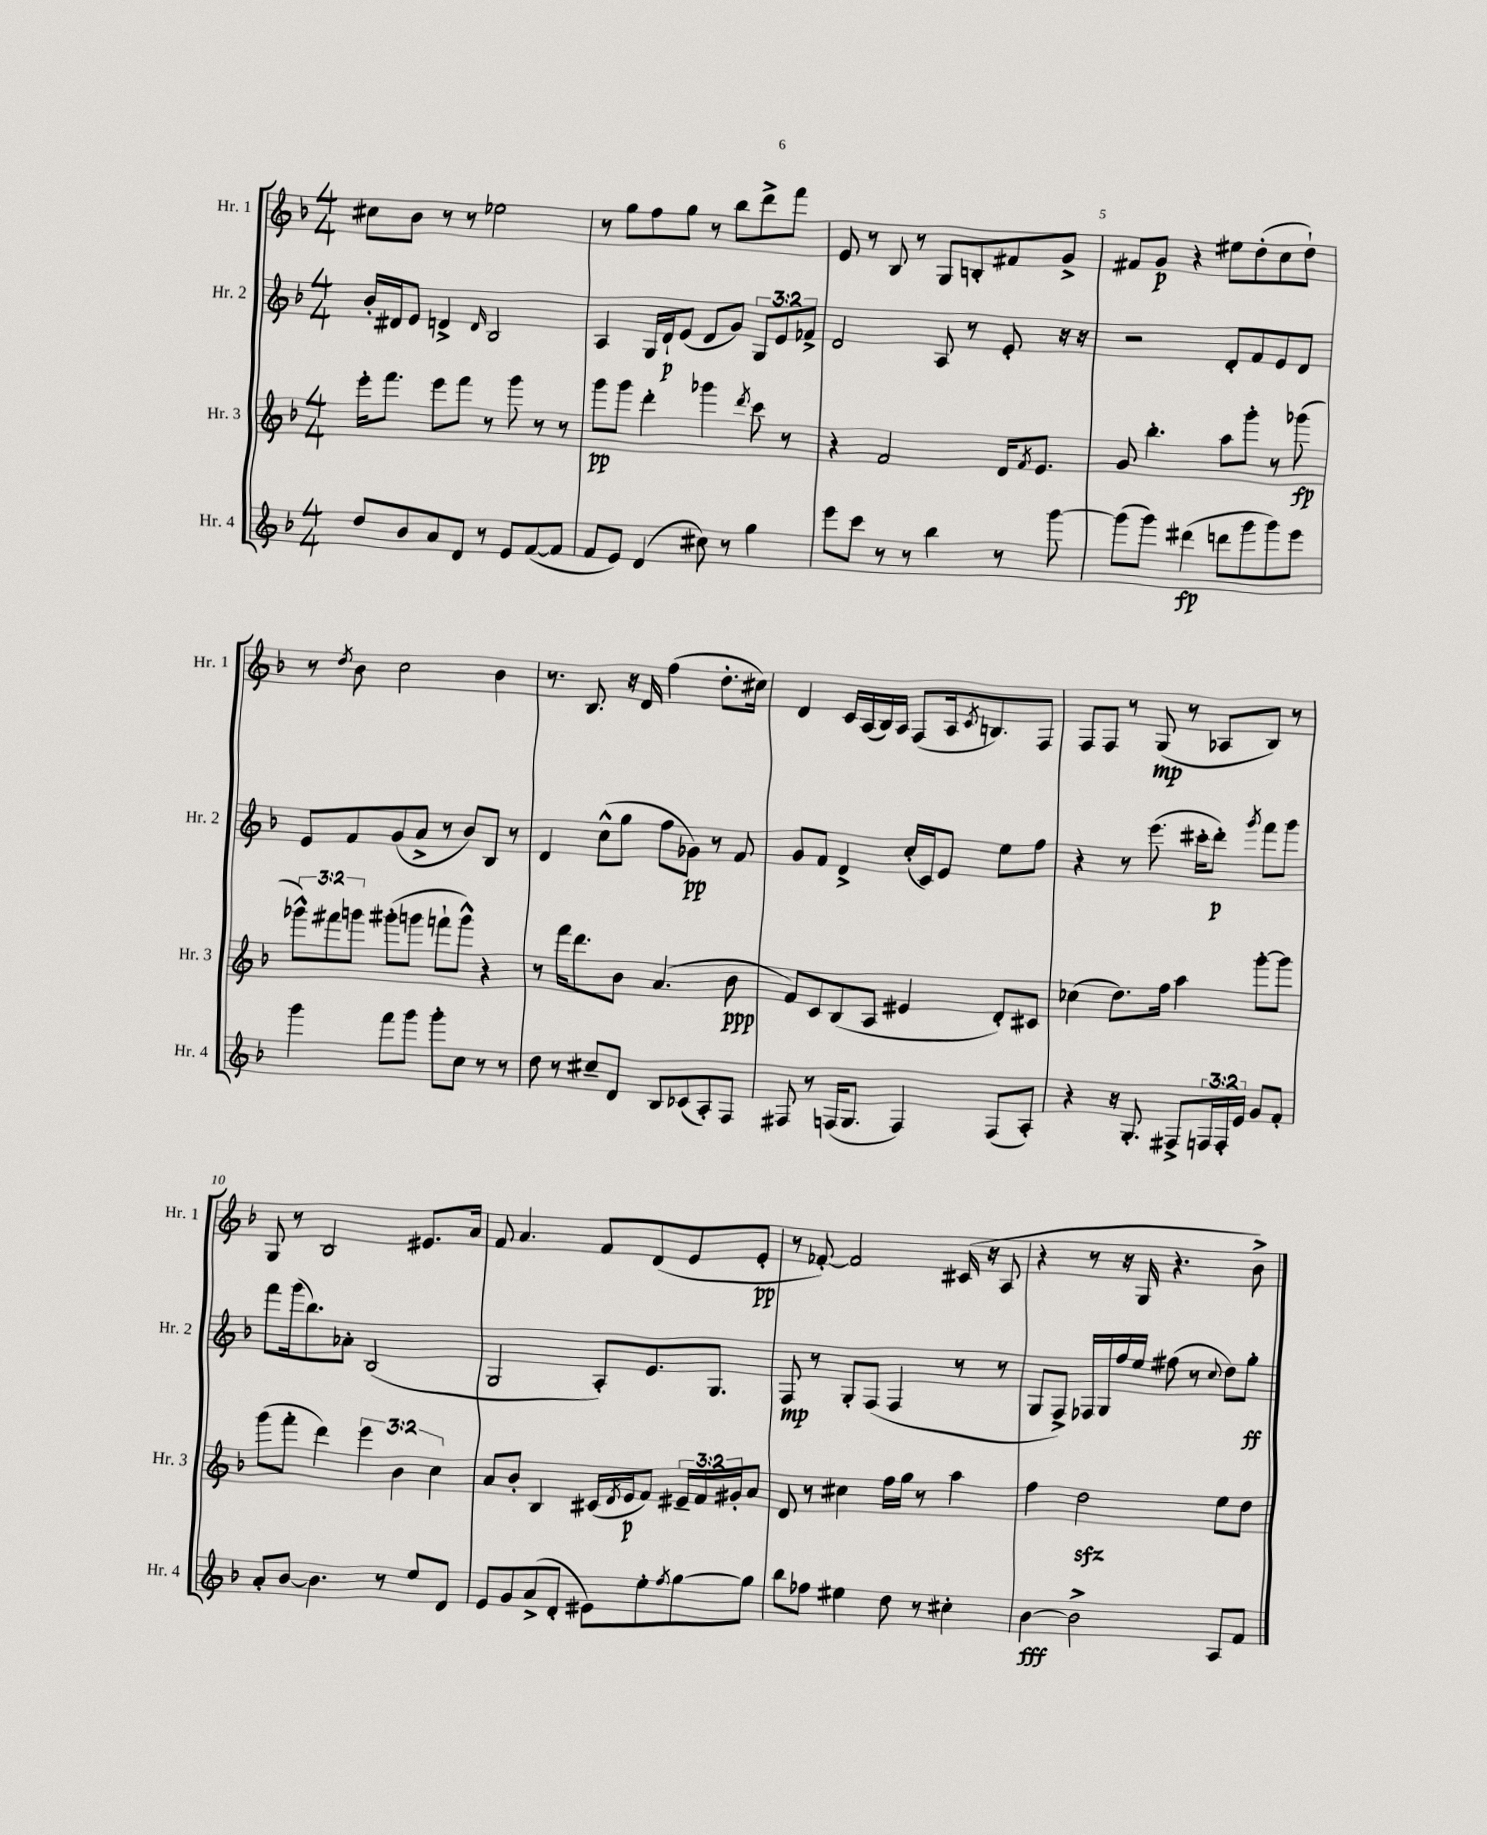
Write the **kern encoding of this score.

**kern	**kern	**kern	**kern
*staff4	*staff3	*staff2	*staff1
*clefG2	*clefG2	*clefG2	*clefG2
*k[b-]	*k[b-]	*k[b-]	*k[b-]
*M4/4	*M4/4	*M4/4	*M4/4
8dd	16eee'	16b-'	8cc#
.	8.fff	16d#	.
8b-	.	8e	8b-
8a	8eee	4d^	8r
8d	8fff	.	8r
.	.	16qqd	.
8r	8r	2B-	2ee-
8e	8ggg	.	.
([8f	8r	.	.
8f]	8r	.	.
=	=	=	=
8f	8ggg	4A	8r
8e)	8ggg	.	8gg
(4d	4ddd'	16G	8ff
.	.	16d`	.
.	.	(8e	8gg
8cc#)	4ggg-	8d	8r
8r	.	8g)	8bb-
.	8qddd	.	.
4gg	8ccc	12G	8ddd^
.	.	12e	.
.	8r	.	8fff
.	.	12f-^	.
=	=	=	=
8eee	4r	2d	8e
8ccc	.	.	8r
8r	2f	.	8B-
8r	.	.	8r
4bb-	.	8A	8G
.	.	8r	8B'
8r	16d	8e'	8f#
.	8qf	.	.
.	8.e	.	.
[8ggg	.	16r	8g^
.	.	16r	.
=	=	=	=
(8ggg]	8g	2r	8f#
8ggg)	4.bb-'	.	8g
(4ddd#	.	.	4r
8ddd	8aa	8d'	8ee#
8ggg	8ggg'	8f	(8dd'
8ggg)	8r	8e	8cc
8eee	(8ggg-	8d	8dd`)
=	=	=	=
4ggg	12ggg-^^)	8e	8r
.	12fff#	.	.
.	.	.	8qdd
.	.	8f	8b-
.	12ggg	.	.
8fff	(8ggg#'	(8g	2cc
8ggg	8ggg	8a^	.
8ggg'	8fff`	8r	.
8cc	8ggg^^)	8b-)	.
8r	4r	8B-	4b-
8r	.	8r	.
=	=	=	=
8dd	8r	4d	8.r
8r	16fff	.	.
.	8.ddd	.	8.B-
8cc#~	.	(8cc^^	.
8d	8b-	8gg	16r
.	.	.	16d
8B-	(4.a	8ff	(4ff
(8c-	.	8g-)	.
8A')	.	8r	8.dd'
8F	8b-	8f	.
.	.	.	16cc#)
=	=	=	=
8F#	8f)	8g	4d
8r	8c	8f	.
(16F	(8B-	4d^	16c
8.G	.	.	(16A
.	8A	.	16B-)
.	.	.	16A
4F)	4e#	(16cc'	(8F
.	.	16c)	.
.	.	8e	16A
.	.	.	8qc
.	.	.	8.B)
(8F	8d')	8ee	.
8A')	8c#	8ff	8F
=	=	=	=
4r	(4cc-	4r	8F
.	.	.	8F
16r	8.dd)	8r	8r
8.G'	.	.	.
.	.	(8.eee	(8G
.	16ff	.	.
8F#^	4aa	.	8r
.	.	16ccc#'	.
24F	.	8ddd')	8A-
24F'	.	.	.
24e	.	.	.
.	.	8qggg	.
8g	[8ggg'	8fff	8B-)
8f'	8ggg]	8ggg	8r
=	=	=	=
8a'	(8ggg	8fff	8G
[8b-	8fff'	(16ggg	8r
.	.	8.bb-)	.
4.b-]	4ddd)	.	2B-
.	.	8a-'	.
.	6eee	(2B-	.
8r	.	.	.
.	6b-	.	.
8ee	.	.	8.e#
.	6cc	.	.
8d	.	.	.
.	.	.	16a
=	=	=	=
8e	8a	2G	8f
8g	8b-'	.	4.a
(8a^	4B-	.	.
8d'	.	.	.
8e#)	(16c#	8A')	8f
.	8qd	.	.
.	16e	.	.
8ee'	8f)	8.e	(8d
8qff	.	.	.
[8gg	24e#~	.	8e
.	24f	.	.
.	.	8.G	.
.	24g#'	.	.
8gg]	8a	.	8e'
=	=	=	=
8bb-	8d	8F	8r
8ff-	8r	8r	[8f-')
4ee#	4cc#	8G'	2f-]
.	.	(8F	.
8dd	16ff	4F	.
.	16gg	.	.
8r	8r	.	.
4cc#'	4aa	8r	(16c#
.	.	.	16r
.	.	8r	8A
=	=	=	=
[4b-	4ff	8G	4r
.	.	8F^)	.
2b-^]	2dd	16F-	8r
.	.	16G	.
.	.	16ff	16r
.	.	16ee	16G
.	.	(8ff#	4.r
.	.	8r	.
.	.	8qqcc	.
8A	8ee	8dd)	.
8f	8dd	8gg'	8b-^)
==	==	==	==
*-	*-	*-	*-
